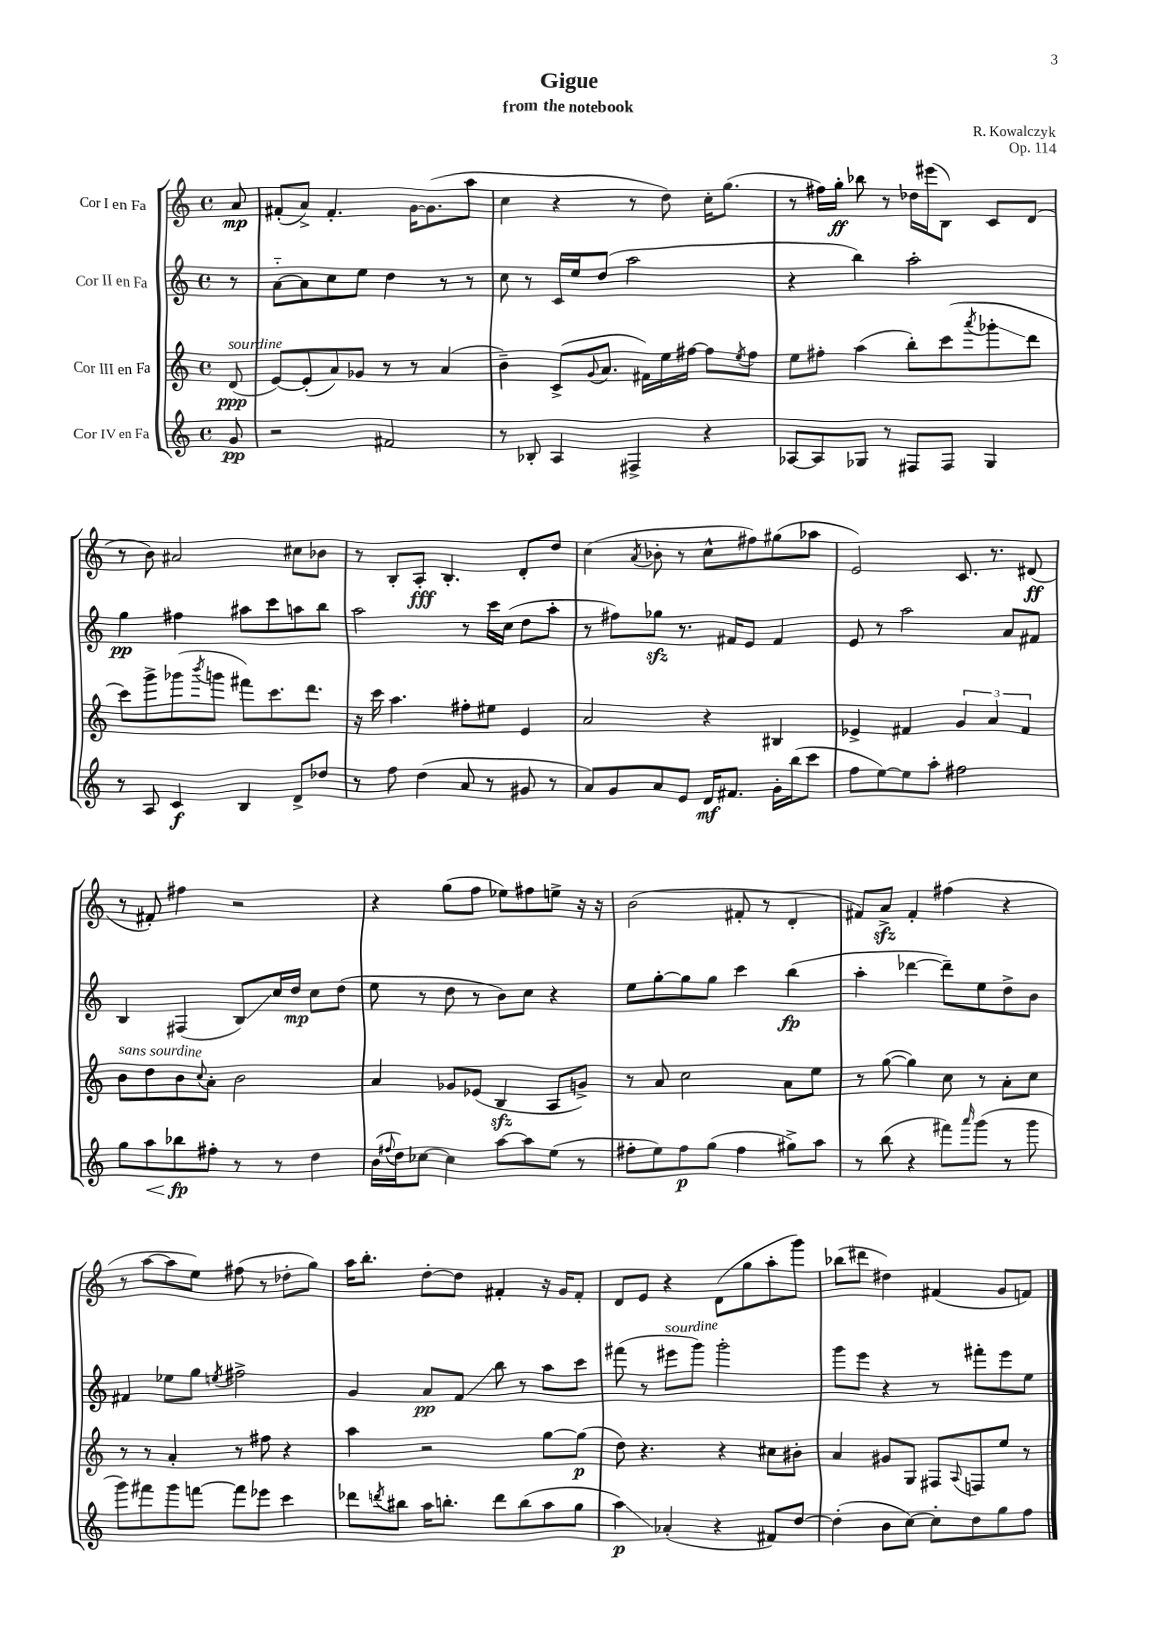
\header { title = "Gigue" composer = "R. Kowalczyk" subtitle = "from the notebook" opus = "Op. 114" }
<<
\new StaffGroup <<
\new Staff = "s0" \with { instrumentName = "Cor I en Fa" } {
    \clef treble \key c \major \defaultTimeSignature \time 4/4 \partial 8
    a'8\mp |
    fis'8-.( a'8->) fis'4.-. g'16~ g'8.( a''8 |
    c''4 r4 r8 d''8) c''16-. g''8.( |
    r8 fis''16) g''16-.\ff bes''8 r8 des''16 eis'''16( b8) c'8 d'8( |
    r8 b'8) ais'2 cis''8 bes'8 |
    r8 b8-. a8-.\fff b4.-. d'8-. d''8 |
    c''4( \acciaccatura { a'8 } bes'8-. r8 c''8-^ fis''8) gis''8( aes''8 |
    e'2) c'8. r8. dis'8\ff( |
    r8 fis'8-.) fis''4 r2 |
    r4 g''8( f''8 ees''8) fis''8 e''8-> r16 r16 |
    b'2( fis'8-. r8 d'4-. |
    fis'8) a'8->\sfz fis'4-. fis''4( r4 |
    r8 a''8~ a''8 e''8) fis''8( r8 des''8-. g''8) |
    a''16 b''8.-. d''8~-. d''8 fis'4-. r16 g'16 fis'8-. |
    d'8 e'8 r4 d'8( g''8 a''8-. g'''8) |
    bes''8( dis'''8 dis''4) fis'4( g'8 f'8) \bar "|." |
}
\new Staff = "s1" \with { instrumentName = "Cor II en Fa" } {
    \clef treble \key c \major \defaultTimeSignature \time 4/4 \partial 8
    r8 |
    a'8~-_ a'8 c''8 e''8 d''4 r8 r8 |
    c''8 r8 c'16 e''16 d''8( a''2 |
    r4 b''4) a''2-. |
    g''4\pp fis''4 ais''8 c'''8 a''8 b''8 |
    a''2 r8 c'''16 c''16( d''8 a''8-. |
    r8 fis''8) ges''8\sfz r8. fis'16 e'8 fis'4 |
    e'8 r8 a''2 a'8 fis'8 |
    b4 fis4( b8\glissando) c''16 d''16\mp c''8 d''8( |
    e''8 r8 d''8 r8 b'8) c''8 r4 |
    e''8 g''8~-. g''8 g''8 c'''4 b''4\fp( |
    a''4-. des'''4~ des'''8--) e''8 d''8-> b'8 |
    fis'4 ees''8 g''8 \acciaccatura { e''8 } fis''2-> |
    g'4 a'8\pp f'8\glissando b''8 r8 a''8 c'''8 |
    fis'''8( r8 eis'''8^\markup { \italic "sourdine" } g'''8) g'''2-. |
    g'''8 e'''8 r4 r8 fis'''8-. e'''8 e''8 \bar "|." |
}
\new Staff = "s2" \with { instrumentName = "Cor III en Fa" } {
    \clef treble \key c \major \defaultTimeSignature \time 4/4 \partial 8
    d'8\ppp^\markup { \italic "sourdine" }( |
    e'8~) e'8-.( a'8) ges'8 r8 r8 a'4( |
    b'4--) c'8->( \appoggiatura { g'8 } a'8. fis'16) e''16 fis''16~ fis''8 \acciaccatura { e''8 } fis''8 |
    e''8 fis''8-. a''4( b''8-.) c'''8( \acciaccatura { a'''8 } ges'''8-.\glissando d'''8 |
    c'''8) g'''8-> ges'''8( \acciaccatura { b'''8 } g'''8 fis'''8) c'''8. d'''8. |
    r16 c'''16 a''4. fis''8-. eis''8 e'4 |
    a'2 r4 bis4 |
    ees'4-> fis'4 \tuplet 3/2 { g'4 a'4 fis'4 } |
    b'8^\markup { \italic "sans sourdine" } d''8 b'8 \appoggiatura { c''8 } a'8-. b'2 |
    a'4 ges'8 ees'8( b4\sfz a8 g'8->) |
    r8 a'8 c''2 a'8 e''8 |
    r8 g''8~( g''4) c''8 r8 a'8-. c''8 |
    r8 r8 a'4-. r8 fis''8 r4 |
    a''4 r2 g''8~ g''8\p( |
    d''8) r4. r4 cis''8 bis'8-. |
    a'4 gis'8 g8 fis8 \appoggiatura { a8 } f8 e''8 r8 \bar "|." |
}
\new Staff = "s3" \with { instrumentName = "Cor IV en Fa" } {
    \clef treble \key c \major \defaultTimeSignature \time 4/4 \partial 8
    g'8\pp |
    r2 fis'2 |
    r8 bes8-. a4 fis4-> r4 |
    aes8~ aes8 ges8 r8 fis8 fis8 ges4 |
    r8 a8 c'4\f b4 d'8-> des''8 |
    r8 f''8 d''4( a'8 r8 gis'8 r8 |
    a'8) g'8 a'8 e'8 d'16\mf fis'8. g'16-. b''16( c'''8 |
    f''8 e''8~) e''8 a''8-. fis''2 |
    g''8 a''8\< bes''8\fp\! fis''8-. r8 r8 d''4 |
    b'16( \appoggiatura { fis''8 } d''16) ces''8~ ces''4 a''8~ a''8 e''8( r8 |
    fis''8-. e''8) fis''8\p g''8( fis''4 gis''8->) a''8 |
    r8 b''8( r4 fis'''8) \grace { a'''16 } g'''8( r8 g'''8 |
    g'''8) fis'''8 g'''8 f'''8~ f'''8 ees'''8 c'''4 |
    des'''8 \acciaccatura { d'''8 } bis''8 a''16 b''8.-. d'''8 b''8( a''8 g''8 |
    a''4\glissando\p) aes'4-.( r4 fis'8) d''8~ |
    d''4-.( b'8 c''8~) c''8-. d''8 g''8 f''8 \bar "|." |
}
>>
>>
\layout { \context { \Score \remove "Bar_number_engraver" } }
